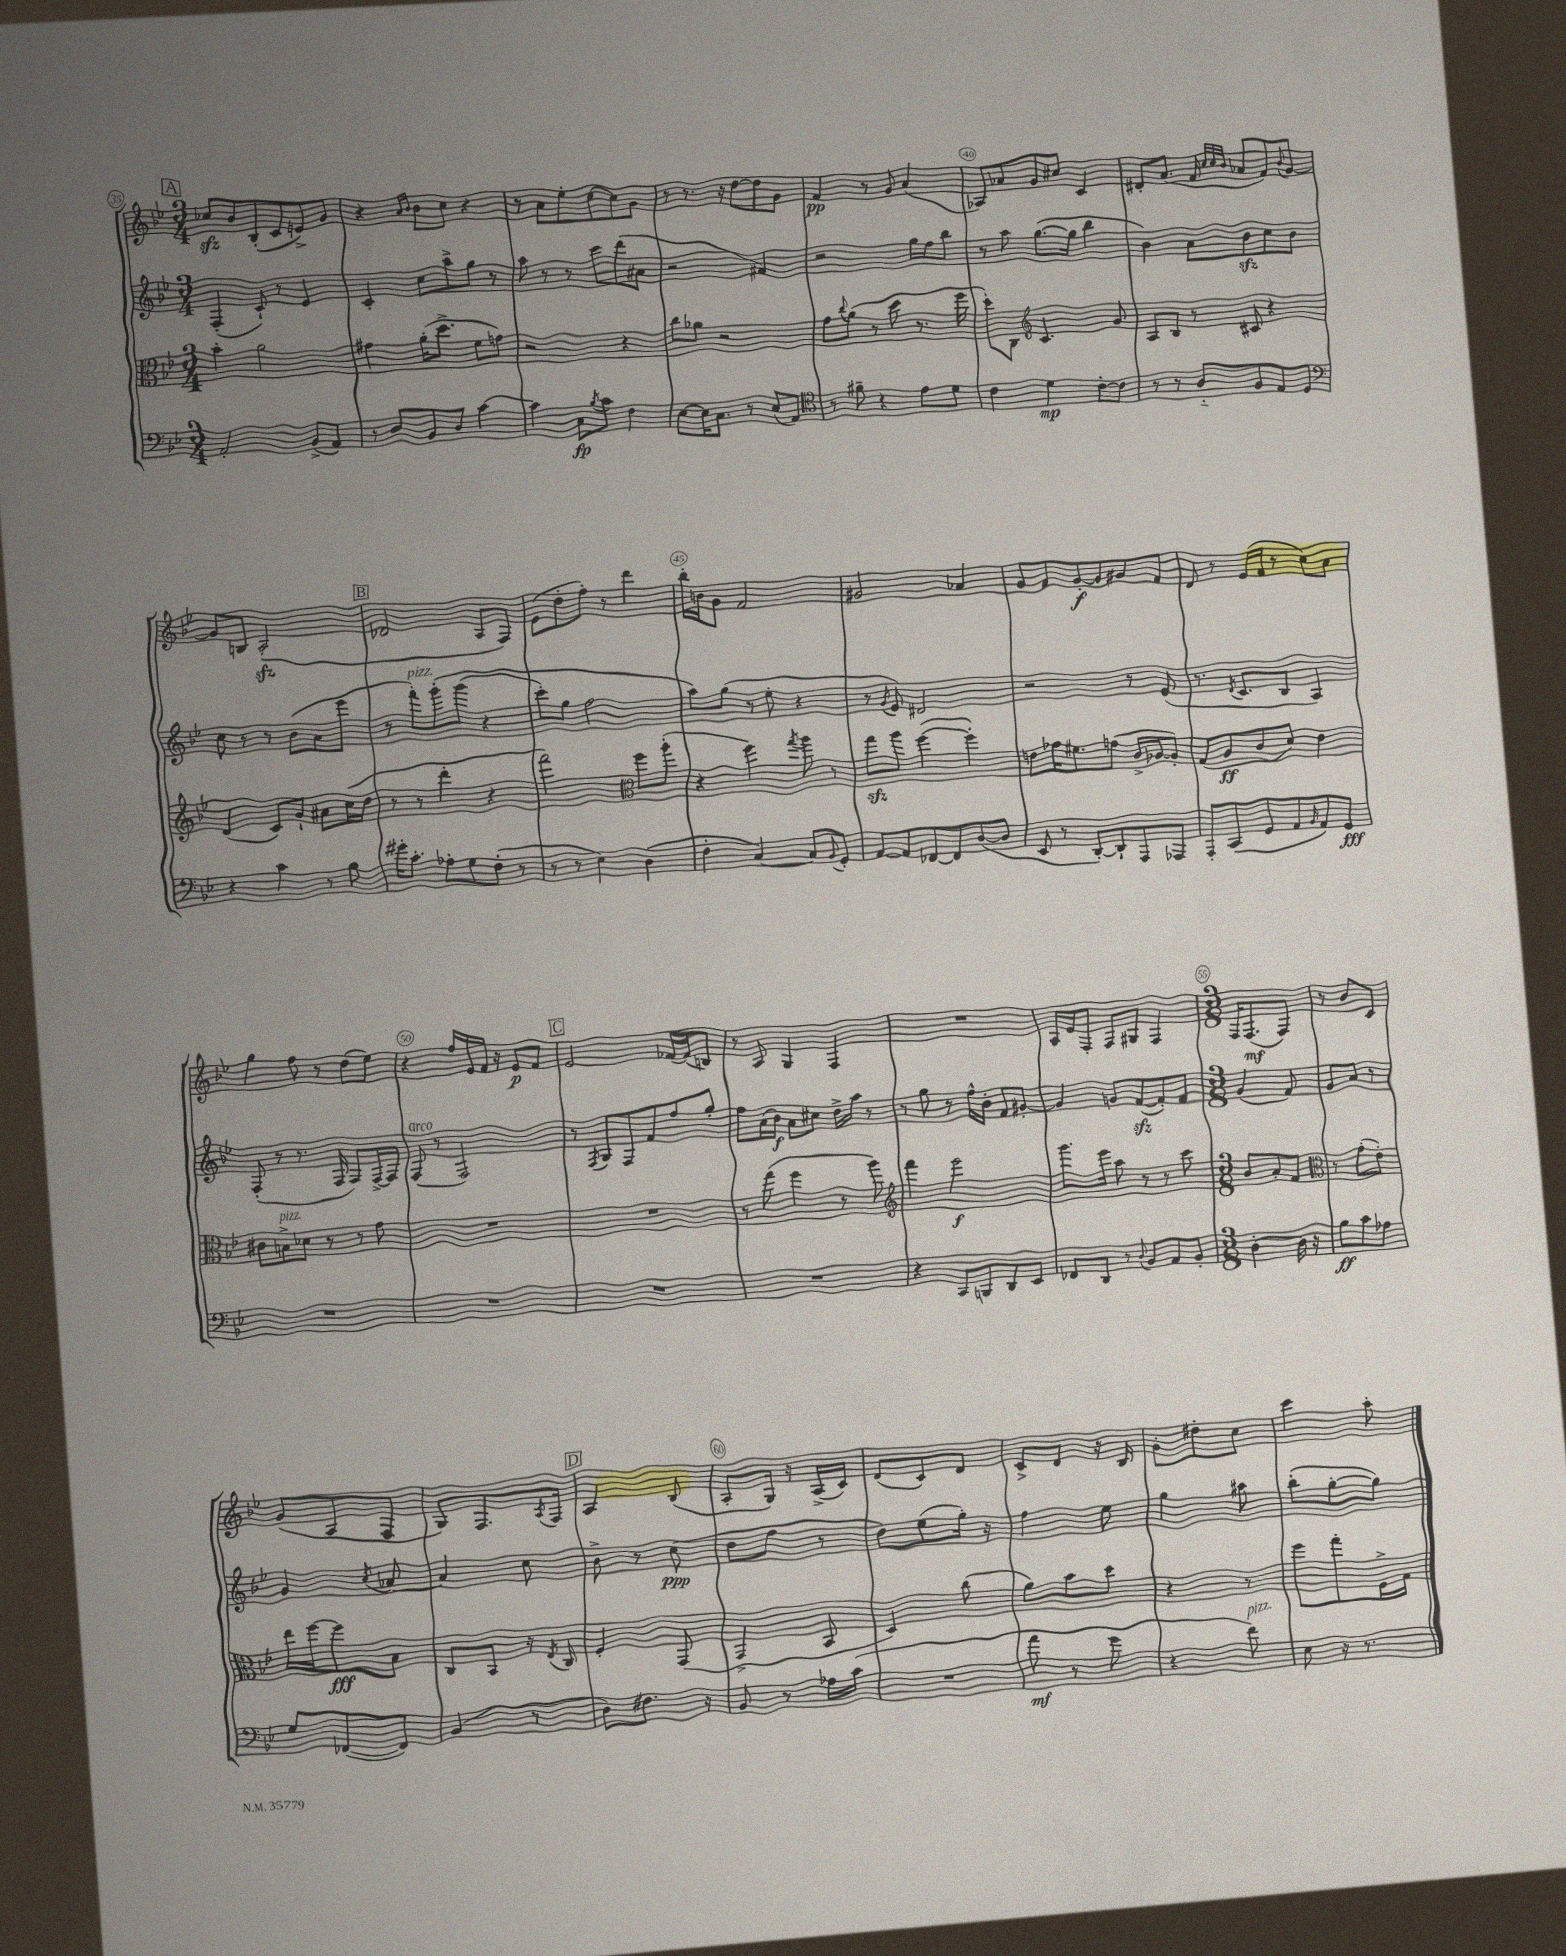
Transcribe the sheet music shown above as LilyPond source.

<<
\new StaffGroup <<
\new Staff = "s0" {
    \clef treble \key bes \major \numericTimeSignature \time 3/4
    \mark \markup { \box "A" } ces''8\sfz bes'8 bes8-.( c'8 e'8->) g'8 |
    r4 \grace { a'16 bes'16 } bes'8 c''8 r4 |
    r8 a'8 ees''8-. c''8~ c''8 g'8 |
    r8 r8. r16 d''8~ d''8 g'8 |
    f'4\pp r8 g'8 a'4( |
    aes8) aes'8 g'8 cis''8 c'4 |
    dis'8-. a'8.( f'16 \grace { c''32 c''32 bes'32 } aes'8 f'8) \appoggiatura { bes'8 } g'8~ |
    g'8 b8 a2-.\sfz( |
    \mark \markup { \box "B" } des'2 a8 f8) |
    ees'8( d''8-. f''8-.) r8 d'''4 |
    bes''16-. b'16 g'8 f'2 |
    gis'2 aes'4 |
    g'8 f'8 g'8~-.\f g'8 gis'8 f'8 |
    d'8 r8 ees'16( f'16 r8 c''8) a'8 |
    g''4 f''8 r8 d''8( ees''8) |
    r4 f''16 ees'16 f'16 r16 ees'8\p f'8 |
    \mark \markup { \box "C" } ees'2 fes'16~ fes'16( b8) |
    r8 a8 g4 f4 |
    R2. |
    a16 ees'16 f8-. f8 gis8 f4 |
    \numericTimeSignature \time 3/8 f16 f8.\mf( f8) |
    r8 bes'8 c'8 |
    g'8( a8 f8 |
    g8) f8. \acciaccatura { a8 } f16 |
    \mark \markup { \box "D" } a4 bes8( |
    a8-. g16) r16 a16->( c'16) |
    d'8( c'8) d'8 |
    c'8-> d'8 r16 bes16 |
    g'8-. dis''8-. c''8 |
    c'''4 a''8-. \bar "|." |
}
\new Staff = "s1" {
    \clef treble \key bes \major \numericTimeSignature \time 3/4
    \mark \markup { \box "A" } f4-.( c'8-!) r8 ees'4 |
    c'4-. c''8 a''8-> g''8 r8 |
    a''8 r8 r8 c'''8 d'''8( ais'8 |
    r2 fis'4) |
    r2 g''16 f''16 bes''8 |
    r8 a''8 g''8.~( g''16 bes''4 |
    bes'4) a'8 bes'8\sfz c''8 bes'8 |
    c''8 r8 r8 bes'8( a'8 ees'''8 |
    \mark \markup { \box "B" } r8 f'''8-.^\markup { \italic "pizz." }) g'''8-.\( g'''8( r4 |
    c'''8-.) g''8 f''2 |
    a''8\) g''8( r8 ees''8-. r4 |
    r8 \acciaccatura { g'8 } ees'8) dis'2 |
    r2 r8 ees'8( |
    r8. \acciaccatura { d'8 } c'8. bes8 a4) |
    f8-.( r8 r8. f16 f8) f16~-> f16 |
    f8^\markup { \italic "arco" }( r8 f2) |
    \mark \markup { \box "C" } r8 \acciaccatura { f8 } g8 f8 f'8 f''8 g''8-. |
    f''8 a'16( bes'16\f) a'8 cis''8 d''16-> a''16 r8 |
    r8 g''8 r8 f''16-^ bes'16-. f'8 gis'8~-. |
    gis'4 g'8 f'8~\sfz( f'8-.) f'8 |
    \numericTimeSignature \time 3/8 g'4( f'8) |
    g'8 a'8 r8 |
    g'4 \acciaccatura { c''8 } aes'8~ |
    aes'4 c''8 |
    \mark \markup { \box "D" } bes'8-> r8 c''8\ppp( |
    d''8 f''8 r8 |
    d''8) ees''8( g''16-.) r16 |
    f''4 ees''8 |
    g''4 ais''8 |
    bes''8-.( g''8~-. g''8) \bar "|." |
}
\new Staff = "s2" {
    \clef alto \key bes \major \numericTimeSignature \time 3/4
    \mark \markup { \box "A" } bes'4-. a'2 |
    gis'4 a'16-.( d''8.-> f'8 g'8) |
    r2 r4 |
    c''8 aes'8 r2 |
    g'8 \appoggiatura { c''8 } a'8( r8 d''8 r8. f''16 |
    d''8-.) c8 \clef treble c'4. g'8 |
    a8 bes8 r8 cis'8 r4 |
    d'4( c'8) g'8-! ais'8 c''16( d''16 |
    \mark \markup { \box "B" } r8 r8 d'''4-. r4 |
    f'''2) \clef alto f''8 a''8-.( |
    r4 f''4) \acciaccatura { g''8 } a''8 r8 |
    g''8\sfz a''8 f''4~( f''4-.) |
    e'8 ges'16 fis'8. g'8( c'16-> aes16~ aes8-.) |
    g8( a8\ff c'8 d'8) ees'4 |
    cis'8 b8->^\markup { \italic "pizz." } des'8 r8 r8 g'8 |
    R2. |
    \mark \markup { \box "C" } R2. |
    r8 g''8( f''4 r8 a''8) |
    \clef treble f'''4 ees'''2\f |
    g'''8. ees'''16 a''8 r8 r8 c'''8 |
    \numericTimeSignature \time 3/8 bes'8 a'8-. f'8 |
    \clef alto r8 g'8-.( ees'8-.) |
    ees''16 f''16~ f''8\fff bes8 |
    c8 bes,8 r16 \acciaccatura { ees8 } c16 |
    \mark \markup { \box "D" } f4-. g,8( |
    g,4-> bes,8 |
    d4) c''8( |
    a'8) bes'8 d''8 |
    r4 r8 |
    f''8 g''8-. f16-> g16 \bar "|." |
}
\new Staff = "s3" {
    \clef bass \key bes \major \numericTimeSignature \time 3/4
    \mark \markup { \box "A" } a,2-. bes,8->( a,8) |
    r8 d8 bes,8 d8 c'4~ |
    c'4 c8\fp \acciaccatura { bes8 } c'8 f4 |
    ees8~ ees16 c8. r8 ees8( a,8) |
    \clef tenor r8 fis'8-- r4 ees'8 d'8 |
    c'4 d'4\mp c'8~-. c'8 |
    r8 r8 a8-_ f8 ees8 d8 |
    \clef bass r4 c'4 r8 bes8 |
    \mark \markup { \box "B" } gis'16-. c'8.-. aes8-. g8 f8-.( r8 |
    r8 r8 ees4) d4( |
    f4-. c4~) c8 \appoggiatura { bes,8 } g,8-. |
    a,8~ a,8 fes,8~ fes,8 d8~( d8 |
    ees,8 r8 d,8~-.) d,8-! a,,8 aes,,8 |
    a,,8-. c,8( g,8 a,8 \grace { bes,16 } a,8) g,8\fff |
    R2. |
    R2. |
    \mark \markup { \box "C" } R2. |
    R2. |
    r4 c,8 b,,8 d,8 ees,8 |
    fes,8 d,8 r8 \appoggiatura { d8 } bes,8 a,8 bes,8-. |
    \numericTimeSignature \time 3/8 d4~-. d16 r16 |
    bes8\ff c'8 aes8 |
    g8 fes,8~( fes,8) |
    bes,4( r8 |
    \mark \markup { \box "D" } d8) fis8. r16 |
    bes,8 r8 aes16 c'16( |
    R4. |
    a'8\mf r8 g'8 |
    r4 f'8^\markup { \italic "pizz." }) |
    ees8 r16 r8. \bar "|." |
}
>>
>>
\layout { \context { \Score currentBarNumber = #35 \override BarNumber.break-visibility = ##(#f #t #t) barNumberVisibility = #(every-nth-bar-number-visible 5) \override BarNumber.stencil = #(make-stencil-circler 0.1 0.3 ly:text-interface::print) } }
